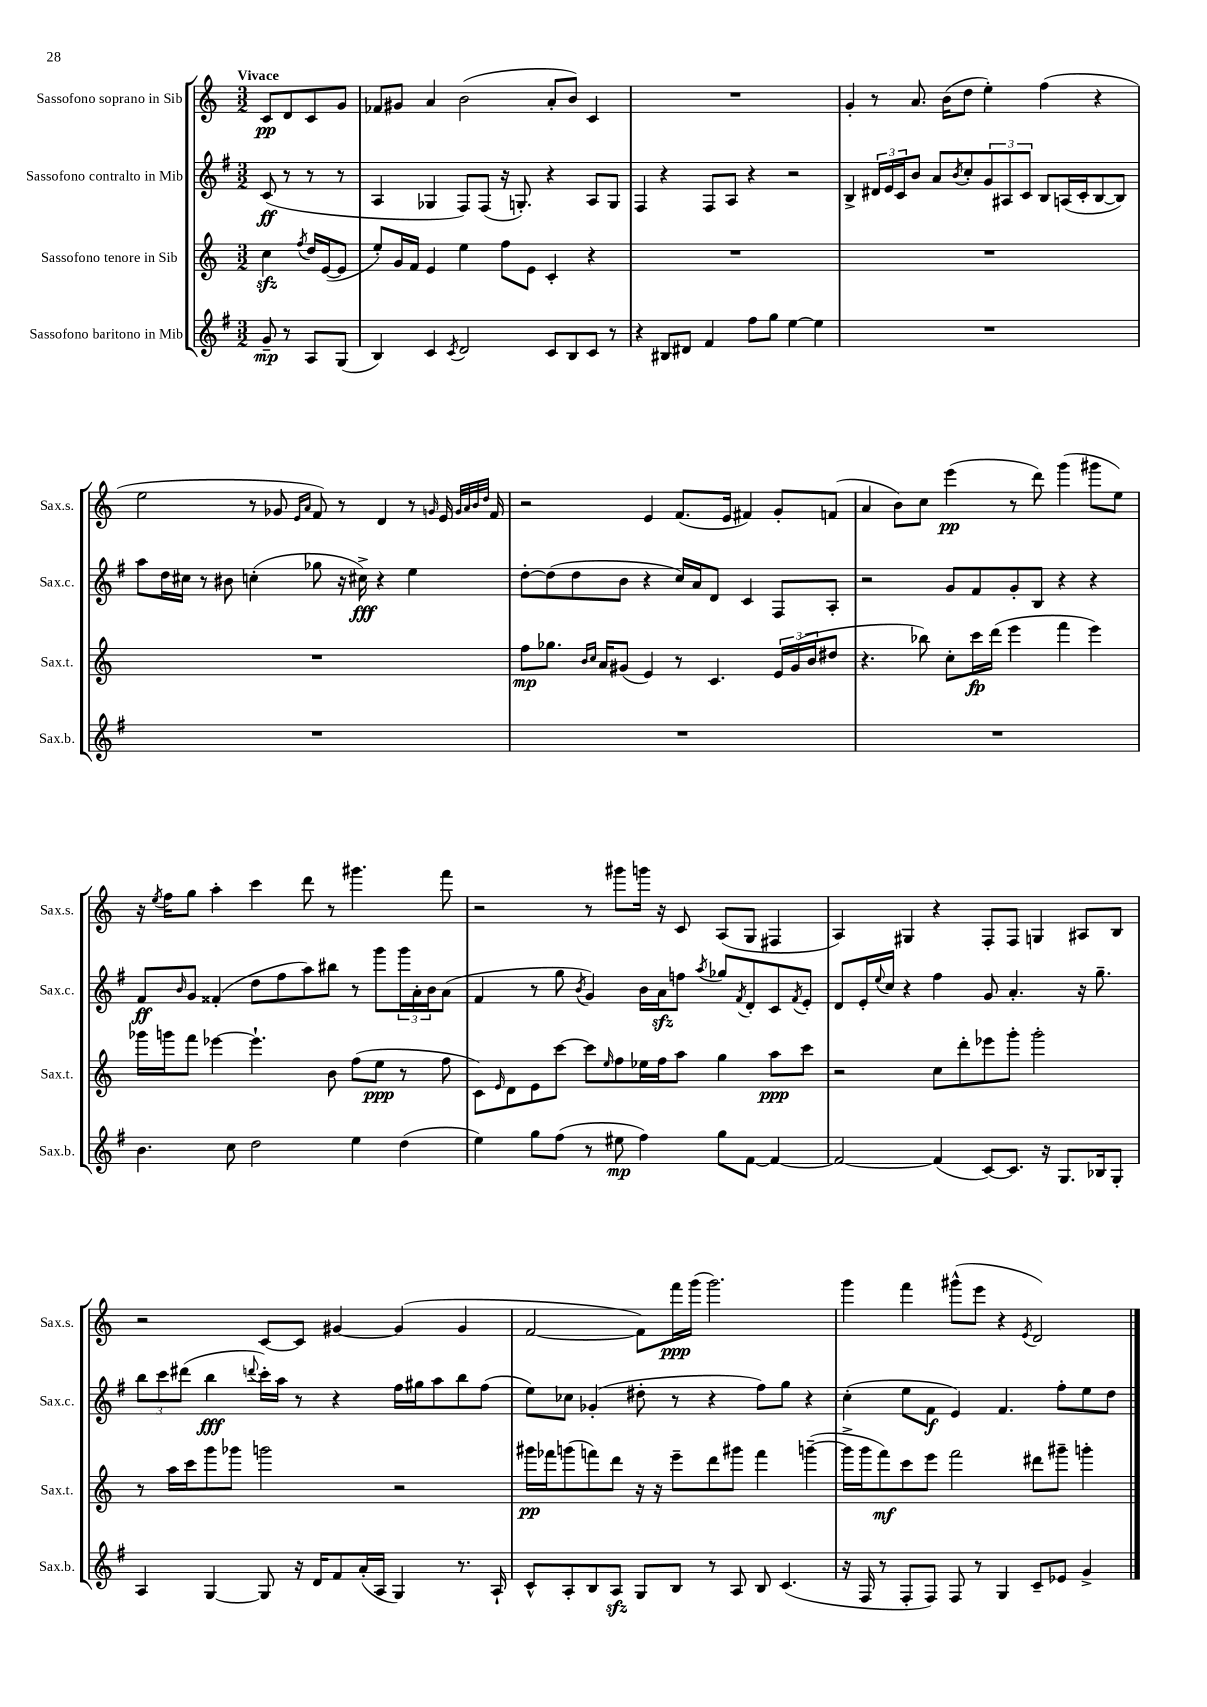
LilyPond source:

<<
\new StaffGroup <<
\new Staff = "s0" \with { instrumentName = "Sassofono soprano in Sib" shortInstrumentName = "Sax.s." } {
    \clef treble \key c \major \numericTimeSignature \time 3/2 \partial 2 \tempo "Vivace"
    c'8\pp d'8 c'8 g'8 |
    fes'8 gis'8 a'4 b'2( a'8-. b'8) c'4 |
    R1. |
    g'4-. r8 a'8. b'16( d''8 e''4-.) f''4( r4 |
    e''2 r8 ges'8 \grace { e'16 a'16 } f'8) r8 d'4 r8 \grace { g'16 } e'16 \grace { g'32 a'32 b'32 d''32 } f'16 |
    r2 e'4 f'8.( e'16 fis'4) g'8-. f'8( |
    a'4 b'8) c''8 e'''4\pp( r8 d'''8) g'''4( gis'''8 e''8) |
    r16 \acciaccatura { e''8 } f''16 g''8 a''4-. c'''4 d'''8 r8 gis'''4. f'''8 |
    r2 r8 gis'''8 g'''16 r16 c'8 a8( g8 fis4 |
    a4) gis4 r4 f8-. f8 g4 ais8 b8 |
    r2 c'8~ c'8 gis'4~ gis'4( gis'4 |
    f'2~ f'8) f'''16\ppp g'''16( g'''2.) |
    g'''4 f'''4 gis'''8-^( e'''8 r4 \acciaccatura { e'8 } d'2) \bar "|." |
}
\new Staff = "s1" \with { instrumentName = "Sassofono contralto in Mib" shortInstrumentName = "Sax.c." } {
    \clef treble \key g \major \numericTimeSignature \time 3/2 \partial 2
    c'8\ff( r8 r8 r8 |
    a4 ges4 fis8) fis8( r16 g8.-.) r4 a8 g8 |
    fis4 r4 fis8 a8 r4 r2 |
    b4-> \tuplet 3/2 { dis'16 e'16 c'16 } b'8 a'8 \acciaccatura { b'8 } c''8-. \tuplet 3/2 { g'8 ais8 c'8 } b8 a16( c'16-. b8~ b8) |
    a''8 d''16 cis''16 r8 bis'8 c''4-.( ges''8 r16 cis''16->\fff) r4 e''4 |
    d''8~-. d''8( d''8 b'8 r4 c''16) a'16 d'8 c'4 fis8 a8-. |
    r2 g'8 fis'8 g'8-. b8 r4 r4 |
    fis'8\ff \grace { b'16 } g'8 fisis'4-.( d''8 fis''8 a''8) bis''8 r8 g'''8 \tuplet 3/2 { g'''16 a'16-. b'16 } a'8( |
    fis'4 r8 g''8 \acciaccatura { b'8 } g'4) b'16 a'16\sfz f''8 \acciaccatura { a''8 } ges''8 \acciaccatura { fis'8 } d'8-. c'8 \acciaccatura { fis'8 } e'8-. |
    d'8 e'16-. \appoggiatura { e''8 } c''16 r4 fis''4 g'8 a'4.-. r16 g''8.-- |
    \tuplet 3/2 { b''8 c'''8 dis'''8( } b''4\fff \appoggiatura { d'''8 } c'''16-.) a''16 r8 r4 fis''16 gis''16 a''8 b''8 fis''8( |
    e''8) ces''8 ges'4-.( dis''8-. r8 r4 fis''8) g''8 r4 |
    c''4-.( e''8 fis'8\f e'4) fis'4. fis''8-. e''8 d''8 \bar "|." |
}
\new Staff = "s2" \with { instrumentName = "Sassofono tenore in Sib" shortInstrumentName = "Sax.t." } {
    \clef treble \key c \major \numericTimeSignature \time 3/2 \partial 2
    c''4\sfz \acciaccatura { f''8 } d''16 e'16~( e'8 |
    e''8-.) g'16 f'16 e'4 e''4 f''8 e'8 c'4-. r4 |
    R1. |
    R1. |
    R1. |
    f''8\mp ges''8. \grace { b'16 c''16 } a'16 gis'8( e'4) r8 c'4. \tuplet 3/2 { e'16 gis'16( b'16 } dis''8 |
    r4. bes''8) c''8-. c'''16\fp d'''16( e'''4 f'''4 e'''4) |
    ges'''16 g'''16 f'''8 ees'''4~ ees'''4.-! b'8 f''8( e''8\ppp r8 f''8 |
    c'8) \grace { e'16 } d'8 e'8 c'''8~ c'''8 \grace { e''16 } f''8 ees''16 f''16 a''8 g''4 a''8\ppp c'''8 |
    r2 c''8 d'''8-. ees'''8 g'''8-. g'''2-. |
    r8 a''16 c'''16 g'''8 ges'''8 g'''2 r2 |
    gis'''16\pp fes'''16 g'''8( f'''8) d'''8 r16 r16 e'''8-- d'''8 gis'''8 f'''4 g'''4~--( |
    g'''16-> g'''16 f'''8\mf) c'''8 e'''8 f'''2 dis'''8 gis'''8-- g'''4-. \bar "|." |
}
\new Staff = "s3" \with { instrumentName = "Sassofono baritono in Mib" shortInstrumentName = "Sax.b." } {
    \clef treble \key g \major \numericTimeSignature \time 3/2 \partial 2
    g'8--\mp r8 a8 g8( |
    b4) c'4 \acciaccatura { c'8 } d'2 c'8 b8 c'8 r8 |
    r4 bis8 dis'8 fis'4 fis''8 g''8 e''4~ e''4 |
    R1. |
    R1. |
    R1. |
    R1. |
    b'4. c''8 d''2 e''4 d''4( |
    e''4) g''8 fis''8( r8 eis''8\mp fis''4) g''8 fis'8~ fis'4~ |
    fis'2~ fis'4( c'8~) c'8. r16 g8. bes16 g8-. |
    a4 g4~ g8 r16 d'16 fis'8 a'16-.( a16 g4) r8. a16-! |
    c'8-^ a8-. b8 a8\sfz g8 b8 r8 a8 b8 c'4.( |
    r16 fis16 r8 fis8-. fis8) fis8 r8 g4 c'8-- ees'8 g'4-> \bar "|." |
}
>>
>>
\layout { \context { \Score \remove "Bar_number_engraver" } }
